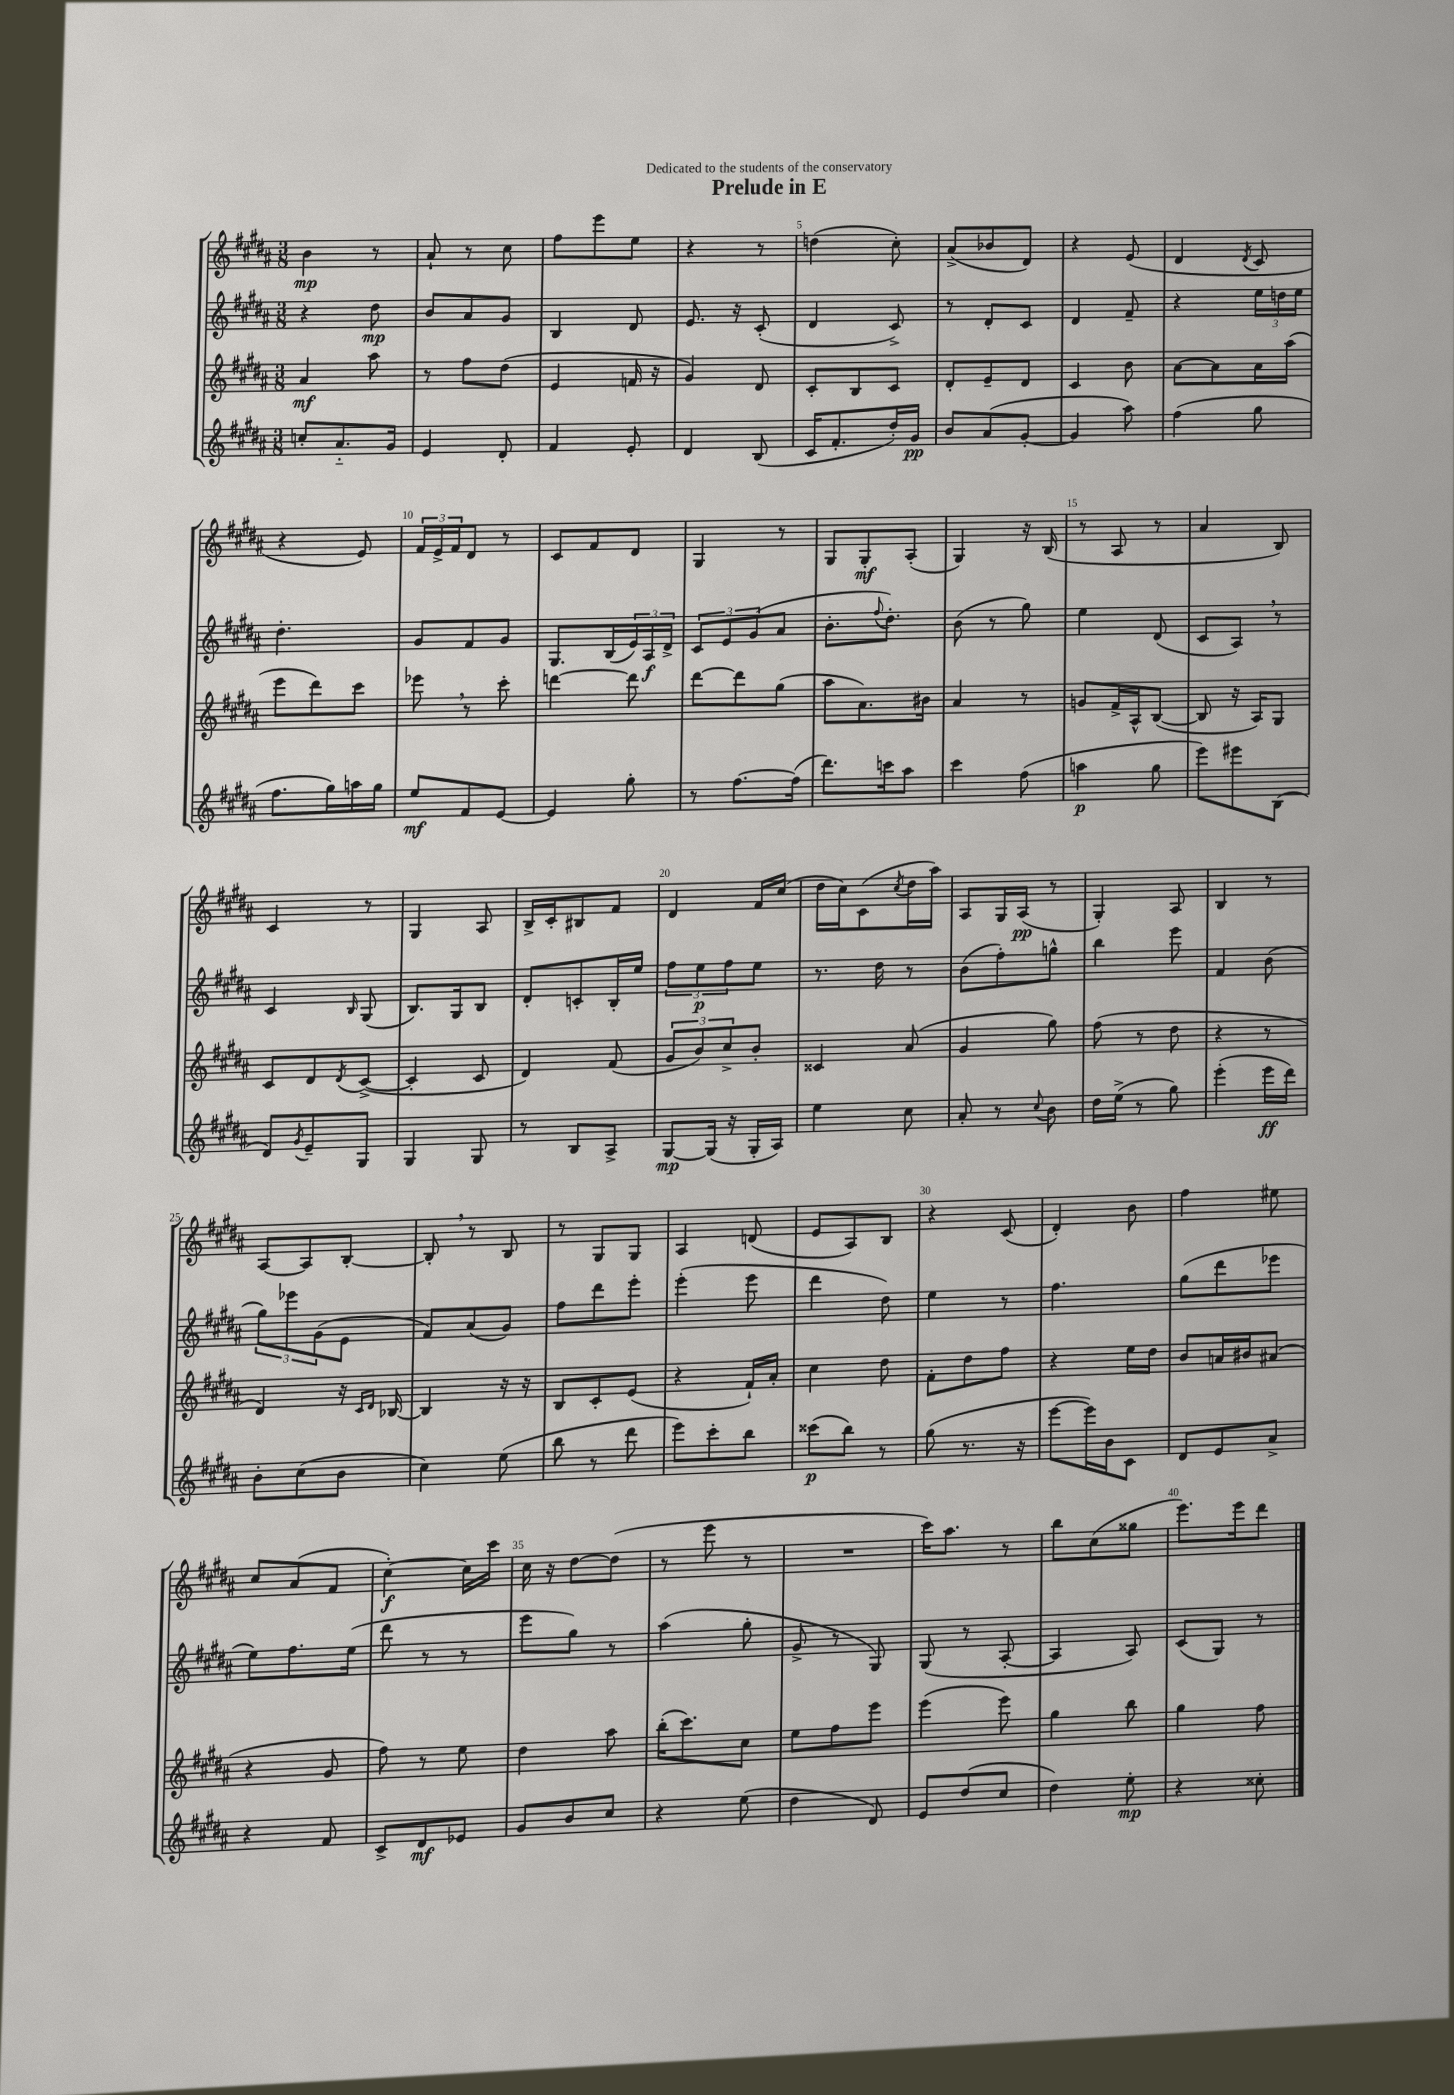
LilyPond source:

\header { title = "Prelude in E" dedication = "Dedicated to the students of the conservatory" }
<<
\new StaffGroup <<
\new Staff = "s0" {
    \clef treble \key b \major \numericTimeSignature \time 3/8
    b'4\mp r8 |
    ais'8-! r8 cis''8 |
    fis''8 e'''8 e''8 |
    r4 r8 |
    d''4( cis''8-.) |
    ais'8->( bes'8 dis'8) |
    r4 e'8( |
    dis'4 \acciaccatura { dis'8 } cis'8 |
    r4 e'8) |
    \tuplet 3/2 { fis'16 e'16-> fis'16 } dis'8 r8 |
    cis'8 fis'8 dis'8 |
    gis4 r8 |
    gis8 gis8-.\mf ais8-.( |
    gis4) r16 b16( |
    r8 ais8 r8 |
    ais'4 b8) |
    cis'4 r8 |
    gis4 ais8 |
    b16-> cis'16-. bis8 fis'8 |
    dis'4 fis'16 cis''16( |
    dis''16 cis''16) cis'8( \acciaccatura { cis''8 } dis''16 ais''16) |
    ais8 gis16 ais16\pp( r8 |
    gis4-.) ais8 |
    b4 r8 |
    ais8~ ais8 b8~-. |
    b8-. \breathe r8 b8 |
    r8 gis8 gis8 |
    ais4 d'8( |
    e'8 ais8) b8 |
    r4 cis'8( |
    dis'4-.) b'8 |
    fis''4 eis''8 |
    cis''8 ais'8( fis'8 |
    cis''4~-.\f) cis''16 cis'''16 |
    cis''16 r16 dis''8~ dis''8( |
    r8 e'''8 r8 |
    R4. |
    cis'''16) ais''8. r8 |
    b''8 cis''8( gisis''8 |
    e'''8.) e'''16 dis'''8 \bar "|." |
}
\new Staff = "s1" {
    \clef treble \key b \major \numericTimeSignature \time 3/8
    r4 dis''8\mp |
    b'8 ais'8 gis'8 |
    b4 dis'8 |
    e'8. r16 cis'8-.( |
    dis'4 cis'8->) |
    r8 dis'8-. cis'8 |
    dis'4 fis'8-- |
    r4 \tuplet 3/2 { e''16 d''16 e''16 } |
    dis''4.-. |
    gis'8 fis'8 gis'8 |
    gis8. b16( \tuplet 3/2 { e'16) ais16\f dis'16-> } |
    \tuplet 3/2 { cis'8 e'8 gis'8( } ais'8 |
    b'8.-. \appoggiatura { fis''8 } dis''8.-.) |
    b'8( r8 gis''8) |
    e''4 dis'8( |
    cis'8 ais8) \breathe r8 |
    cis'4 \grace { b16 } gis8( |
    b8.) gis16 b8 |
    dis'8-. c'8-. b16-. e''16 |
    \tuplet 3/2 { fis''8 e''8\p fis''8 } e''8 |
    r8. dis''16 r8 |
    b'8( fis''8-.) g''8-^ |
    b''4 e'''8 |
    fis'4 b'8( |
    \tuplet 3/2 { gis''8) ees'''8 gis'8( } e'8 |
    fis'8) ais'8( gis'8) |
    fis''8 dis'''8 e'''8-. |
    e'''4-.( e'''8 |
    dis'''4 dis''8) |
    e''4 r8 |
    fis''4. |
    gis''8( dis'''8 ees'''8 |
    e''8) fis''8. e''16( |
    dis'''8 r8 r8 |
    e'''8 gis''8) r8 |
    ais''4( gis''8-. |
    gis'8-> r8 gis8) |
    gis8( r8 ais8~-. |
    ais4 ais8) |
    cis'8( gis8) r8 \bar "|." |
}
\new Staff = "s2" {
    \clef treble \key b \major \numericTimeSignature \time 3/8
    ais'4\mf ais''8 |
    r8 fis''8 dis''8( |
    e'4 f'16 r16 |
    gis'4) dis'8 |
    cis'8-. b8 cis'8 |
    dis'8-. e'8-- dis'8 |
    cis'4 b'8 |
    ais'8~ ais'8 ais'16 ais''16( |
    e'''8 dis'''8) cis'''8 |
    ees'''8 \breathe r8 cis'''8-. |
    d'''4~ d'''8 |
    dis'''8~ dis'''8 gis''8( |
    ais''8 ais'8.) bis'16 |
    ais'4 r8 |
    g'8 fis'16-> ais16-^ b8~( |
    b8 r16 ais16) gis8 |
    cis'8 dis'8 \acciaccatura { dis'8 } cis'8~->( |
    cis'4-. cis'8 |
    dis'4) fis'8( |
    \tuplet 3/2 { gis'8 b'8) cis''8-> } b'8-. |
    cisis'4 ais'8( |
    gis'4 gis''8) |
    fis''8( r8 dis''8 |
    r4 r8 |
    dis'4) r16 \grace { cis'16 dis'16 } bes16~ |
    bes4 r16 r16 |
    b8 cis'8-. e'8( |
    r4 fis'16-!) ais'16-. |
    cis''4 dis''8 |
    fis'8-. dis''8 fis''8 |
    r4 e''16 dis''16 |
    b'8 a'16 bis'16 ais'8( |
    r4 gis'8 |
    fis''8) r8 e''8 |
    dis''4 ais''8 |
    b''16-.( cis'''8.) cis''8 |
    e''8 fis''8 e'''8 |
    e'''4( e'''8) |
    gis''4 b''8 |
    gis''4 fis''8 \bar "|." |
}
\new Staff = "s3" {
    \clef treble \key b \major \numericTimeSignature \time 3/8
    c''8-. ais'8.-_ gis'16 |
    e'4 dis'8-. |
    fis'4 e'8-. |
    dis'4 b8( |
    cis'16 fis'8.-. dis''16-.) gis'16\pp |
    b'8 ais'8( gis'8~-. |
    gis'4 ais''8) |
    fis''4( gis''8 |
    fis''8. gis''16) a''16 gis''16 |
    e''8\mf fis'8 e'8~ |
    e'4 gis''8-. |
    r8 fis''8.~ fis''16( |
    dis'''8.) c'''16 ais''8 |
    cis'''4 fis''8( |
    a''4\p gis''8 |
    e'''8) eis'''8 b8( |
    dis'8) \acciaccatura { gis'8 } e'8-- gis8 |
    gis4 gis8 |
    r8 b8 ais8-> |
    gis8~\mp gis16( r16 gis16-. ais16) |
    e''4 cis''8 |
    ais'8-. r8 \appoggiatura { cis''8 } b'8 |
    dis''16 e''16->( r8 gis''8) |
    e'''4-.( e'''16\ff dis'''16) |
    b'8-. cis''8( b'8 |
    cis''4) e''8( |
    b''8 r8 dis'''8 |
    e'''8) cis'''8-. b''8 |
    cisis'''8\p( b''8) r8 |
    gis''8( r8. r16 |
    e'''8~ e'''16) b'16 cis'8 |
    dis'8 e'8 ais'8-> |
    r4 fis'8 |
    cis'8-> dis'8\mf ees'8 |
    gis'8 b'8 cis''8 |
    r4 e''8( |
    dis''4 dis'8) |
    e'8 dis''8( cis''8 |
    dis''4) e''8-.\mp |
    r4 cisis''8-. \bar "|." |
}
>>
>>
\layout { \context { \Score \override BarNumber.break-visibility = ##(#f #t #t) barNumberVisibility = #(every-nth-bar-number-visible 5) } }
